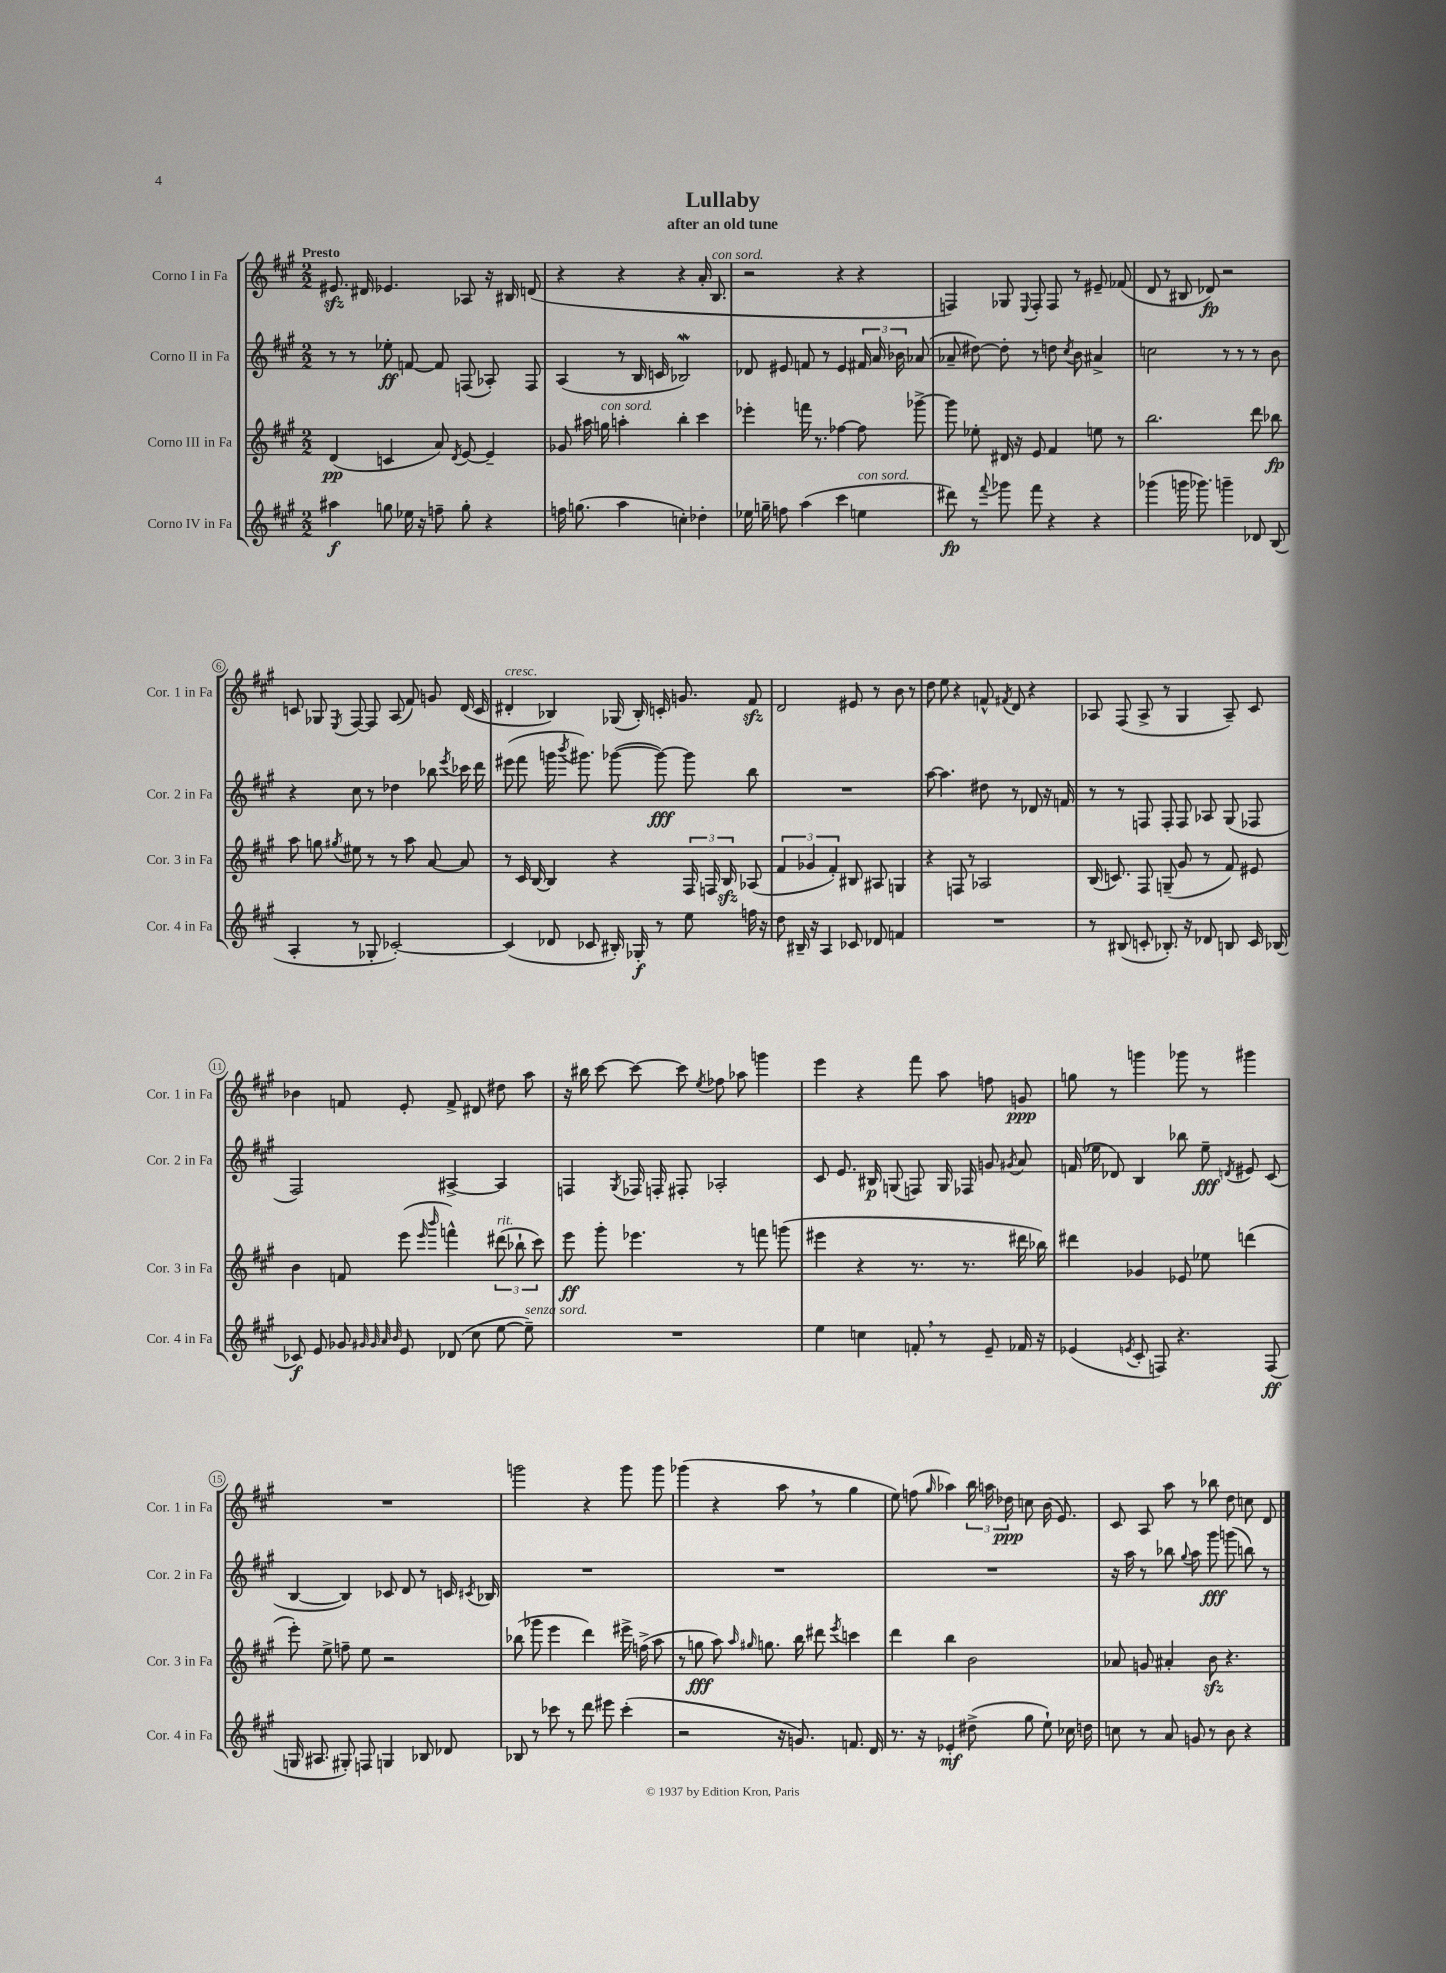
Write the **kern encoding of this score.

**kern	**dynam	**kern	**dynam	**kern	**dynam	**kern	**dynam
*part4	*part4	*part3	*part3	*part2	*part2	*part1	*part1
*staff4	*staff4	*staff3	*staff3	*staff2	*staff2	*staff1	*staff1
*I"Corno IV in Fa	*	*I"Corno III in Fa	*	*I"Corno II in Fa	*	*I"Corno I in Fa	*
*I'Cor. 4 in Fa	*	*I'Cor. 3 in Fa	*	*I'Cor. 2 in Fa	*	*I'Cor. 1 in Fa	*
*clefG2	*	*clefG2	*	*clefG2	*	*clefG2	*
*k[f#c#g#]	*	*k[f#c#g#]	*	*k[f#c#g#]	*	*k[f#c#g#]	*
*M2/2	*	*M2/2	*	*M2/2	*	*M2/2	*
=1	=1	=1	=1	=1	=1	=1	=1
!	!	!	!	!	!	!LO:TX:a:B:t=Presto	!
4aa#X\	f	(4d/	pp	8r	.	8.e#Xzz/	.
.	.	.	.	8r	.	.	.
.	.	.	.	.	.	16d#X/	.
8ggn\	.	4cn/	.	8ee-X'\	ff	4.e-X/	.
16ee-X\	.	.	.	[8fn/	.	.	.
16r	.	.	.	.	.	.	.
8ffn~\	.	8a/)	.	8f/]	.	.	.
.	.	8qd/	.	.	.	.	.
8gg'\	.	[8e/	.	(8Fn/	.	8A-X/	.
4r	.	4e~/]	.	8A-X'/)	.	16r	.
.	.	.	.	.	.	16B#X/	.
.	.	.	.	8F/	.	(8dn/	.
=2	=2	=2	=2	=2	=2	=2	=2
16ffn\	.	8g-X/	.	(4A/	.	4r	.
(8.ggn\	.	.	.	.	.	.	.
.	.	16aa#X\	.	.	.	.	.
!	!	!LO:TX:a:i:t=con sord.	!	!	!	!	!
.	.	16ggn\	.	.	.	.	.
4aa\	.	4aan'\	.	8r	.	4r	.
.	.	.	.	16B/	.	.	.
.	.	.	.	16cn/	.	.	.
4ccn'\)	.	4bb'\	.	2B-Xw/)	.	4r	.
4dd-X'\	.	4ccc#\	.	.	.	16a'/	.
!	!	!	!	!	!	!LO:TX:a:i:t=con sord.	!
.	.	.	.	.	.	8.B/	.
=3	=3	=3	=3	=3	=3	=3	=3
16ee-X\	.	4eee-X'\	.	8d-X/	.	2r	.
16ggn~\	.	.	.	.	.	.	.
8ffn\	.	.	.	8e#X/	.	.	.
(4aa\	.	16fffn\	.	8fn/	.	.	.
.	.	8.r	.	.	.	.	.
.	.	.	.	8r	.	.	.
4ccc#\	.	[4ff-X\	.	4e#/	.	4r	.
!LO:TX:a:i:t=con sord.	!	!	!	!	!	!	!
4een\	.	8ff-\]	.	24f#X/	.	4r	.
.	.	.	.	24a/	.	.	.
.	.	.	.	24b-X\	.	.	.
.	.	[8ggg-X^\	.	(8a-X/	.	.	.
=4	=4	=4	=4	=4	=4	=4	=4
8ddd#X\)	fp	8ggg-\]	.	8a-X~/	.	4Fn/)	.
8r	.	8ee-X'\	.	[8dd#X\)	.	.	.
8qqfff#/	.	.	.	.	.	.	.
8ggg-X\	.	16d#X/	.	8dd#'\]	.	8G-X/	.
.	.	16r	.	.	.	.	.
.	.	.	.	.	.	8qqE/	.
8fff#\	.	8e/	.	8r	.	8F'/	.
4r	.	4f#/	.	8ddn\	.	8F/	.
.	.	.	.	8qcc#/	.	.	.
.	.	.	.	8b\	.	8r	.
4r	.	8een\	.	4a#X^/	.	8e#X~/	.
.	.	8r	.	.	.	(8f-X/	.
=5	=5	=5	=5	=5	=5	=5	=5
(4ggg-X\	.	2.bb\	.	2ccn\	.	8d/	.
.	.	.	.	.	.	8r	.
16gggn\	.	.	.	.	.	8B#X/	.
8.ggg-X\)	.	.	.	.	.	.	.
.	.	.	.	.	.	8d-X/)	fp
4gggn~\	.	.	.	8r	.	2r	.
.	.	.	.	8r	.	.	.
8d-X/	.	8ddd\	.	8r	.	.	.
(8B/	.	8bb-X\	fp	8b\	.	.	.
!!LO:LB:g=z
=6	=6	=6	=6	=6	=6	=6	=6
4A'/	.	8aa\	.	4r	.	8cn/	.
.	.	8ggn\	.	.	.	8G-X/	.
.	.	8qgg#X/	.	.	.	8qE/	.
8r	.	8ee#X\	.	8cc#\	.	[8F#/	.
8G-X'/	.	8r	.	8r	.	8F#/]	.
[2c-X'/)	.	8r	.	4dd-X\	.	(8A/	.
.	.	8aa\	.	.	.	8f#/)	.
.	.	[8a/	.	8bb-X\	.	8gn/	.
.	.	.	.	8qeee/	.	.	.
.	.	8a/]	.	16ccc-X\	.	(16d/	.
.	.	.	.	16ddd\	.	16c/	.
=7	=7	=7	=7	=7	=7	=7	=7
!	!	!	!	!	!	!LO:TX:a:i:t=cresc.	!
(4c-/]	.	8r	.	(8eee#X\	.	4d#X'/	.
.	.	16c#/	.	8fff#\	.	.	.
.	.	[16B/	.	.	.	.	.
8d-X/	.	4B/]	.	16gggn\	.	4B-X/)	.
.	.	.	.	8qbbb/	.	.	.
.	.	.	.	8.ggg#X\)	.	.	.
8c-X/	.	.	.	.	.	.	.
16B#X'/)	.	4r	.	([8ggg-X\	.	(16G-X/	.
16G-X'/	f	.	.	.	.	16B-'/)	.
8r	.	.	.	8ggg-\_)	fff	16cn'/	.
.	.	.	.	.	.	8.gn/	.
8ee\	.	24F#/	.	8ggg-\]	.	.	.
.	.	24Fn/	.	.	.	.	.
.	.	24Bzz/	.	.	.	.	.
16ffn\	.	(8A-X/	.	8bb\	.	8f#zz/	.
16r	.	.	.	.	.	.	.
=8	=8	=8	=8	=8	=8	=8	=8
8dd\	.	6f#/	.	1r	.	2d/	.
16B#X~/	.	.	.	.	.	.	.
.	.	6g-X/	.	.	.	.	.
16r	.	.	.	.	.	.	.
4A/	.	.	.	.	.	.	.
.	.	6f#'/)	.	.	.	.	.
8c-X/	.	8B#X/	.	.	.	8e#X/	.
8d-X/	.	8A#X/	.	.	.	8r	.
4fn/	.	4Gn/	.	.	.	8b\	.
.	.	.	.	.	.	8r	.
=9	=9	=9	=9	=9	=9	=9	=9
1r	.	4r	.	[8aa\	.	8dd\	.
.	.	.	.	4.aa\]	.	8ee\	.
.	.	8Fn/	.	.	.	4r	.
.	.	8r	.	.	.	.	.
.	.	2A-X/	.	8dd#X\	.	8fn^^/	.
.	.	.	.	.	.	8qf#X/	.
.	.	.	.	8r	.	8d/	.
.	.	.	.	8d-X/	.	4r	.
.	.	.	.	16r	.	.	.
.	.	.	.	16fn/	.	.	.
=10	=10	=10	=10	=10	=10	=10	=10
8r	.	(16B/	.	8r	.	8A-X/	.
.	.	8.cn/)	.	.	.	.	.
(8B#X/	.	.	.	8r	.	(8F#/	.
8cn'/	.	8F#/	.	8Fn/	.	8A-^/	.
8.B-X'/)	.	(8Gn~/	.	8F'/	.	8r	.
.	.	8g#/	.	8F/	.	4G#/	.
16r	.	.	.	.	.	.	.
8d-X/	.	8r	.	8A-X/	.	.	.
8Bn/	.	8f#/)	.	(8G#/	.	8A-~/)	.
16c/	.	8e#X/	.	8F-X/	.	8c#/	.
(16B-X/	.	.	.	.	.	.	.
!!LO:LB:g=z
=11	=11	=11	=11	=11	=11	=11	=11
8c-X/)	f	4b\	.	2F#/)	.	4b-X\	.
8e/	.	.	.	.	.	.	.
8g-X/	.	8fn/	.	.	.	8fn/	.
32qqg#X/	.	.	.	.	.	.	.
32qqg#/	.	.	.	.	.	.	.
32qqa/	.	.	.	.	.	.	.
32qqb/	.	.	.	.	.	.	.
8e/	.	(8eee\	.	.	.	8e'/	.
.	.	16qqeee/	.	.	.	.	.
.	.	16qqbbb/	.	.	.	.	.
(8d-X/	.	4fffn^^\)	.	[4A#X^/	.	8f^/	.
8cc#\	.	.	.	.	.	8d#X/	.
!	!	!LO:TX:a:i:t=rit.	!	!	!	!	!
[8ee\	.	(12ddd#X\	.	4A#/]	.	8dd#X\	.
.	.	12bb-X`\	.	.	.	.	.
!LO:TX:a:i:t=senza sord.	!	!	!	!	!	!	!
8ee~\])	.	.	.	.	.	8aa\	.
.	.	12ccc#\)	.	.	.	.	.
=12	=12	=12	=12	=12	=12	=12	=12
1r	.	8eee\	ff	4Fn/	.	16r	.
.	.	.	.	.	.	16bb#X\	.
.	.	8ggg#'\	.	.	.	[8ccc#\	.
.	.	.	.	8qG#/	.	.	.
.	.	4.eee-X\	.	16F-X/	.	8ccc#\_	.
.	.	.	.	16Fn'/	.	.	.
.	.	.	.	8F#X'/	.	8ccc#\]	.
.	.	.	.	.	.	8qee/	.
.	.	.	.	2A-X'/	.	8ff-X\	.
.	.	8r	.	.	.	8aa-X\	.
.	.	8fffn\	.	.	.	4gggn\	.
.	.	(8gggn\	.	.	.	.	.
=13	=13	=13	=13	=13	=13	=13	=13
4ee\	.	4eee#X\	.	8c#/	.	4eee\	.
.	.	.	.	8.e/	.	.	.
4ccn\	.	4r	.	.	.	4r	.
.	.	.	.	16B#X/	p	.	.
.	.	.	.	(8Gn/	.	.	.
8fn',/	.	8.r	.	8Fn/)	.	8fff#\	.
8r	.	.	.	16G/	.	8aa\	.
.	.	8.r	.	16F-X/	.	.	.
8e~/	.	.	.	8gn/	.	8ffn\	.
.	.	.	.	8qg#X/	.	.	.
16f-X/	.	16ddd#X\	.	8a/	.	8gn/	ppp
16r	.	16bb-X\)	.	.	.	.	.
=14	=14	=14	=14	=14	=14	=14	=14
(4e-X/	.	4ddd#X\	.	(16fn/	.	8ggn\	.
.	.	.	.	16ee-X\	.	.	.
.	.	.	.	8d-X/)	.	8r	.
8qen/	.	.	.	.	.	.	.
8c#'/	.	4g-X/	.	4B/	.	4gggn\	.
8Fn/)	.	.	.	.	.	.	.
4.r	.	8e-X/	.	8bb-X\	.	8ggg-X\	.
.	.	8ee-X\	.	8ee-~\	fff	8r	.
.	.	.	.	8qdn/	.	.	.
.	.	(4dddn\	.	8e#X/	.	4ggg#X\	.
(8F/	ff	.	.	(8c#/	.	.	.
!!LO:LB:g=z
=15	=15	=15	=15	=15	=15	=15	=15
16Gn/	.	8eee'\)	.	[4B/	.	1r	.
8.A#X/	.	.	.	.	.	.	.
.	.	8ee^\	.	.	.	.	.
8G#X'/)	.	8ffn~\	.	4B/])	.	.	.
8Fn/	.	8ee\	.	.	.	.	.
4Gn/	.	2r	.	8c-X/	.	.	.
.	.	.	.	8d/	.	.	.
8B-X/	.	.	.	8r	.	.	.
8d-X/	.	.	.	16cn/	.	.	.
.	.	.	.	8qc#X/	.	.	.
.	.	.	.	16B-X/	.	.	.
=16	=16	=16	=16	=16	=16	=16	=16
8B-X/	.	(8bb-X\	.	1r	.	2gggn\	.
8r	.	8ggg-X\	.	.	.	.	.
8ccc-X\	.	4eee\	.	.	.	.	.
8r	.	.	.	.	.	.	.
8ddd\	.	4ddd\)	.	.	.	4r	.
8eee#X\	.	.	.	.	.	.	.
(4ccc-'\	.	16eee#X^\	.	.	.	8ggg\	.
.	.	(16ffn^\	.	.	.	.	.
.	.	8aa\	.	.	.	8ggg\	.
=17	=17	=17	=17	=17	=17	=17	=17
2r	.	8r	.	1r	.	(4ggg-X\	.
.	.	8ggn\	fff	.	.	.	.
.	.	8aa\)	.	.	.	4r	.
.	.	16qqaa/	.	.	.	.	.
.	.	16qqgg#X/	.	.	.	.	.
.	.	8.ggn\	.	.	.	.	.
16r	.	.	.	.	.	8aa,\	.
8.gn/)	.	16bb\	.	.	.	.	.
.	.	8ddd#X\	.	.	.	8r	.
.	.	8qeee/	.	.	.	.	.
8.fn/	.	4cccn\	.	.	.	4gg#\	.
16d/	.	.	.	.	.	.	.
=18	=18	=18	=18	=18	=18	=18	=18
8.r	.	4ddd\	.	1r	.	8ee\)	.
.	.	.	.	.	.	(8ffn\	.
16r	.	.	.	.	.	.	.
.	.	.	.	.	.	16qqgg#/	.
4e-X'/	mf	4bb\	.	.	.	4aa-X\)	.
(8dd#X^\	.	2b\	.	.	.	24bb\	.
.	.	.	.	.	.	24aan\	.
.	.	.	.	.	.	24dd-X\	ppp
8gg#\	.	.	.	.	.	8ccn\	.
8ee`\)	.	.	.	.	.	(16b\	.
.	.	.	.	.	.	8.e/)	.
16cc-X\	.	.	.	.	.	.	.
16ddn\	.	.	.	.	.	.	.
=19	=19	=19	=19	=19	=19	=19	=19
8ccn\	.	8a-X/	.	16r	.	8c#/	.
.	.	.	.	16aa\	.	.	.
8r	.	8gn/	.	8r	.	8A/	.
8a/	.	4a#X'/	.	8bb-X\	.	8aa\	.
.	.	.	.	8qqgg#/	.	.	.
8gn/	.	.	.	8aa\	.	8r	.
8r	.	8bzz\	.	8ggg#\	fff	8bb-X\	.
8b\	.	4.r	.	(8gggn\	.	8dd\	.
4r	.	.	.	8bbn\)	.	8ccn\	.
.	.	.	.	8r	.	8d/	.
==	==	==	==	==	==	==	==
*-	*-	*-	*-	*-	*-	*-	*-
